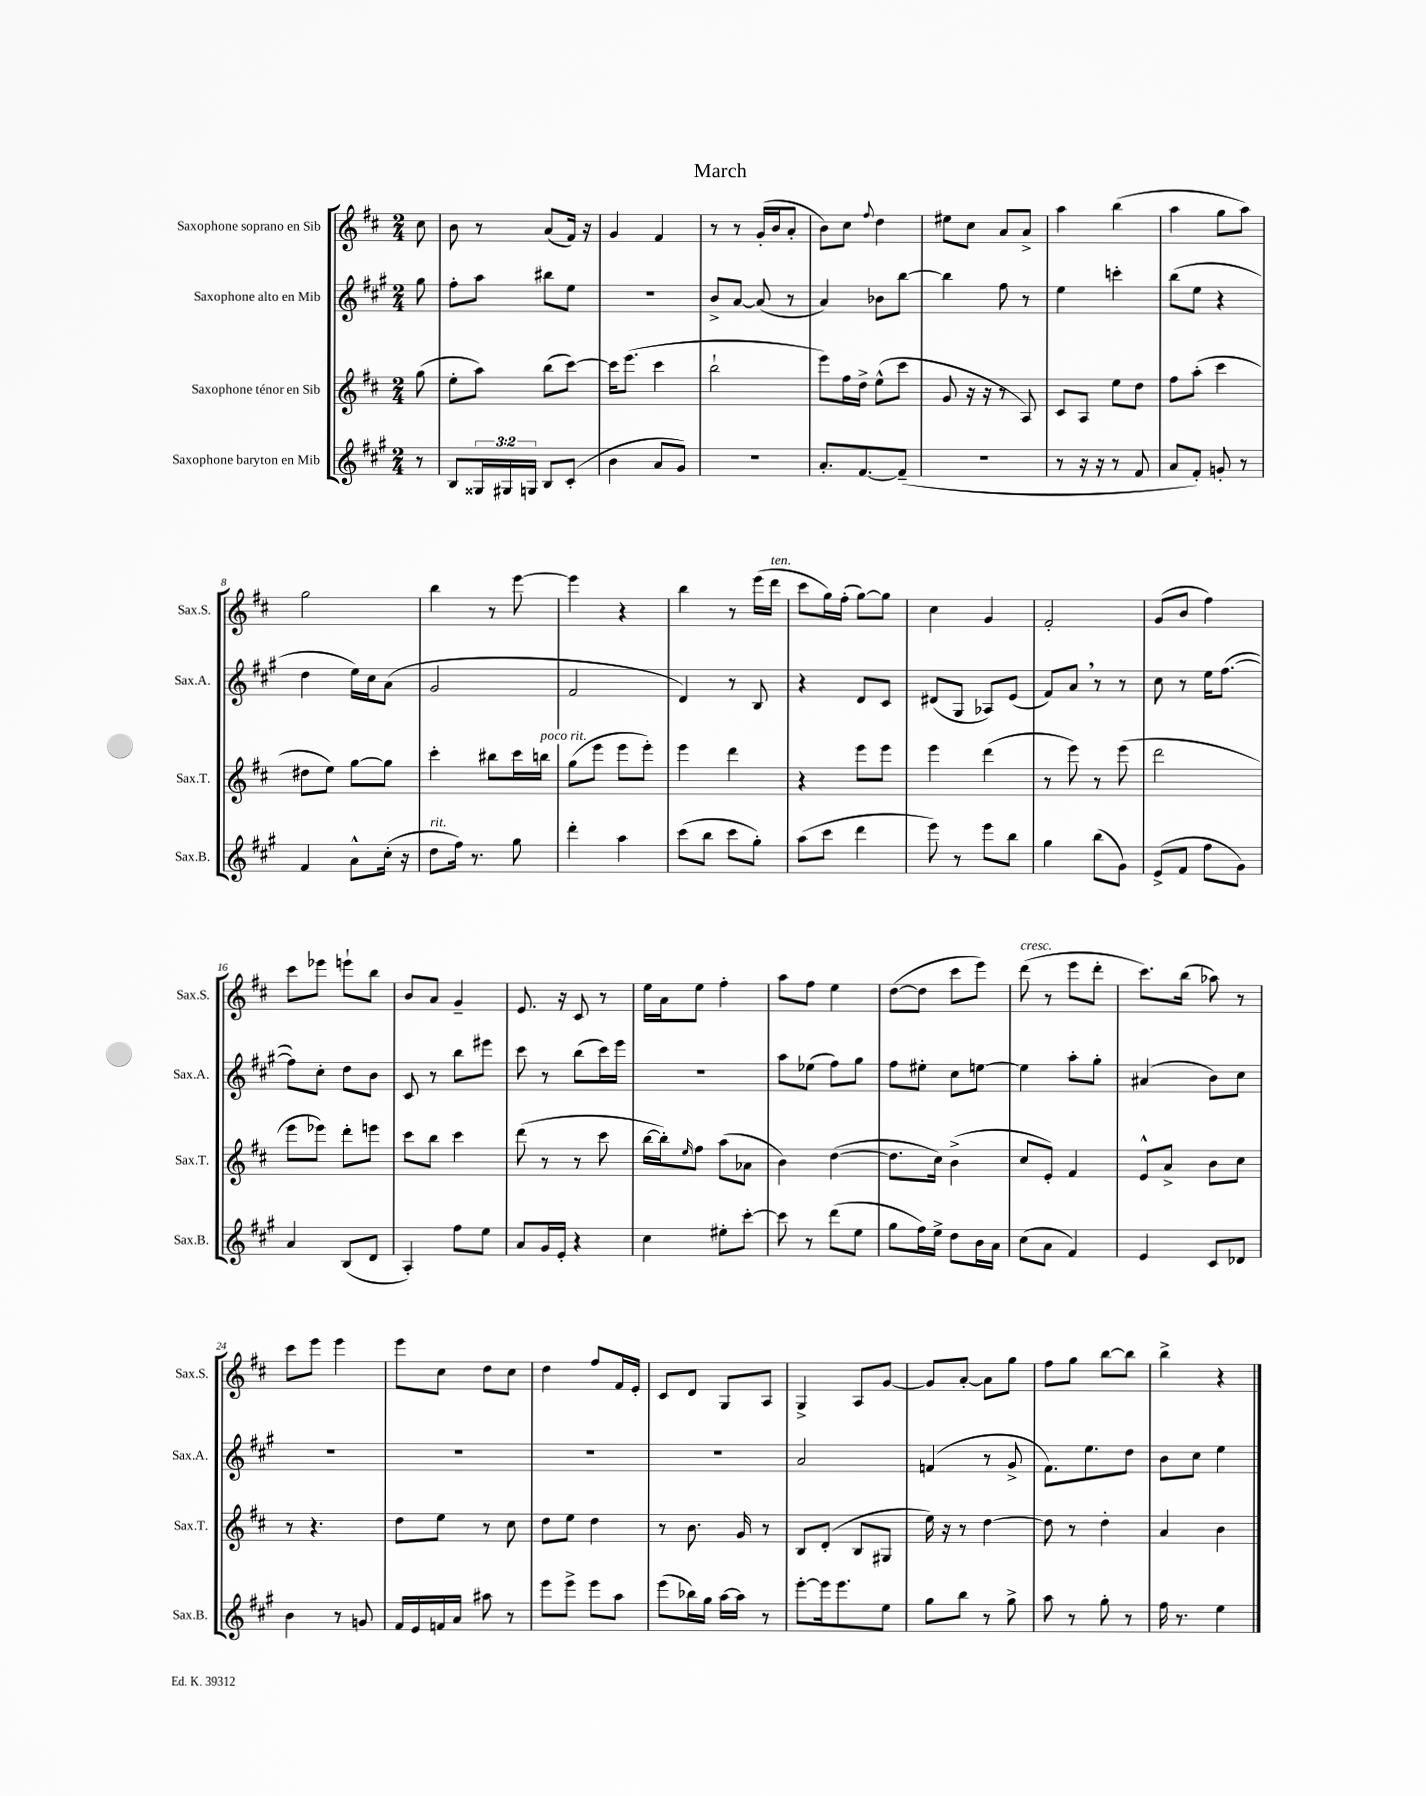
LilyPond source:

\header { title = "March" }
<<
\new StaffGroup <<
\new Staff = "s0" \with { instrumentName = "Saxophone soprano en Sib" shortInstrumentName = "Sax.S." } {
    \clef treble \key d \major \numericTimeSignature \time 2/4 \partial 8
    cis''8 |
    b'8 r8 a'8( fis'16) r16 |
    g'4 fis'4 |
    r8 r8 g'16-.( b'16 a'8-. |
    b'8) cis''8 \appoggiatura { fis''8 } d''4 |
    eis''8 cis''8 a'8 a'8-> |
    a''4 b''4( |
    a''4 g''8 a''8) |
    g''2 |
    b''4 r8 e'''8~ |
    e'''4 r4 |
    b''4 r8 e'''16( d'''16^\markup { \italic "ten." } |
    cis'''8 g''16) fis''16-.( g''8~) g''8 |
    cis''4 g'4 |
    fis'2-. |
    g'8( b'8 fis''4) |
    cis'''8 ees'''8 e'''8-! b''8 |
    b'8 a'8 g'4-- |
    e'8. r16 cis'8 r8 |
    e''16 a'16 e''8 fis''4-. |
    a''8 fis''8 e''4 |
    d''8~( d''8 cis'''8 e'''8) |
    d'''8^\markup { \italic "cresc." }( r8 e'''8 d'''8-. |
    cis'''8.) b''16( aes''8) r8 |
    cis'''8 e'''8 e'''4 |
    e'''8 cis''8 d''8 cis''8 |
    d''4 fis''8 fis'16 e'16-. |
    cis'8 d'8 g8 a8 |
    g4-> a8 g'8~ |
    g'8 a'8~-. a'8 g''8 |
    fis''8 g''8 b''8~ b''8 |
    b''4-> r4 \bar "|." |
}
\new Staff = "s1" \with { instrumentName = "Saxophone alto en Mib" shortInstrumentName = "Sax.A." } {
    \clef treble \key a \major \numericTimeSignature \time 2/4 \partial 8
    gis''8 |
    fis''8-. a''8 bis''8 e''8 |
    r2 |
    b'8-> a'8~ a'8( r8 |
    a'4) bes'8 b''8~ |
    b''4 fis''8 r8 |
    e''4 c'''4-. |
    b''8( e''8 r4 |
    d''4 e''16) cis''16 a'8( |
    gis'2 |
    fis'2 |
    d'4) r8 b8 |
    r4 d'8 cis'8 |
    dis'8( gis8 aes8) e'8( |
    fis'8) a'8 \breathe r8 r8 |
    cis''8 r8 e''16 fis''8.~( |
    fis''8) cis''8-. d''8 b'8 |
    cis'8 r8 b''8 eis'''8 |
    cis'''8 r8 b''8( cis'''16) e'''16 |
    R2 |
    a''8 ees''8( fis''8) gis''8 |
    fis''8 eis''8-. cis''8 e''8~ |
    e''4 a''8-. gis''8-. |
    ais'4( b'8) cis''8 |
    R2 |
    R2 |
    R2 |
    R2 |
    a'2 |
    f'4( r8 gis'8-> |
    fis'8.) e''8. d''8 |
    b'8 cis''8 e''4 \bar "|." |
}
\new Staff = "s2" \with { instrumentName = "Saxophone ténor en Sib" shortInstrumentName = "Sax.T." } {
    \clef treble \key d \major \numericTimeSignature \time 2/4 \partial 8
    g''8( |
    e''8-. a''8) b''8( cis'''8~) |
    cis'''16 e'''8.( cis'''4 |
    b''2-! |
    e'''8) fis''16 d''16-> e''8-^( cis'''8 |
    g'8 r16 r16 r8 a8) |
    cis'8 a8 e''8 d''8 |
    fis''8 a''8-.( cis'''4 |
    dis''8 e''8) g''8~ g''8 |
    cis'''4-. bis''8 cis'''16 b''16^\markup { \italic "poco rit." } |
    g''8( e'''8 e'''8 e'''8-.) |
    e'''4 d'''4 |
    r4 e'''8 e'''8 |
    e'''4 d'''4( |
    r8 e'''8) r8 e'''8( |
    d'''2 |
    e'''8 ees'''8) d'''8-. e'''8 |
    cis'''8 b''8 cis'''4 |
    d'''8( r8 r8 cis'''8 |
    b''16~ b''16-.) \grace { e''16 } fis''8 a''8( aes'8 |
    b'4) d''4~( |
    d''8. cis''16) b'4->( |
    cis''8 e'8-.) fis'4 |
    e'8-^ a'8-> b'8 cis''8 |
    r8 r4. |
    d''8 e''8 r8 cis''8 |
    d''8 e''8 d''4 |
    r8 b'8. g'16 r8 |
    b8 d'8-.( b8 gis8 |
    e''16) r16 r8 d''4~ |
    d''8 r8 d''4-. |
    a'4 b'4 \bar "|." |
}
\new Staff = "s3" \with { instrumentName = "Saxophone baryton en Mib" shortInstrumentName = "Sax.B." } {
    \clef treble \key a \major \numericTimeSignature \time 2/4 \override Staff.TupletNumber.text = #tuplet-number::calc-fraction-text \partial 8
    r8 |
    b8 \tuplet 3/2 { gisis16 gis16 g16 } b8 cis'8-.( |
    b'4 a'8 gis'8) |
    R2 |
    a'8.-. fis'8.~ fis'8--( |
    R2 |
    r8 r16 r16 r8 fis'8 |
    a'8 fis'8-.) g'8-. r8 |
    fis'4 a'8-^ cis''16-.( r16 |
    d''8^\markup { \italic "rit." } fis''16) r8. gis''8 |
    d'''4-. a''4 |
    cis'''8( b''8 cis'''8 gis''8-.) |
    a''8( cis'''8 d'''4 |
    e'''8) r8 e'''8 b''8 |
    gis''4 b''8( gis'8) |
    e'8->( fis'8 fis''8 gis'8) |
    a'4 b8( d'8 |
    a4-.) fis''8 e''8 |
    a'8 gis'16 e'16-. r4 |
    cis''4 eis''8-. cis'''8~-. |
    cis'''8 r8 d'''8( e''8 |
    gis''8 fis''16) e''16-> d''8 b'16 a'16 |
    cis''8( a'8 fis'4) |
    e'4 cis'8 des'8 |
    b'4 r8 g'8 |
    fis'16 e'16 f'16 a'16 ais''8 r8 |
    e'''8 e'''8-> e'''8 a''8 |
    e'''8( bes''16) gis''16 a''16~ a''16 r8 |
    e'''8~-. e'''16 e'''8. e''8 |
    gis''8 b''8 r8 gis''8-> |
    a''8 r8 gis''8-. r8 |
    fis''16 r8. e''4 \bar "|." |
}
>>
>>
